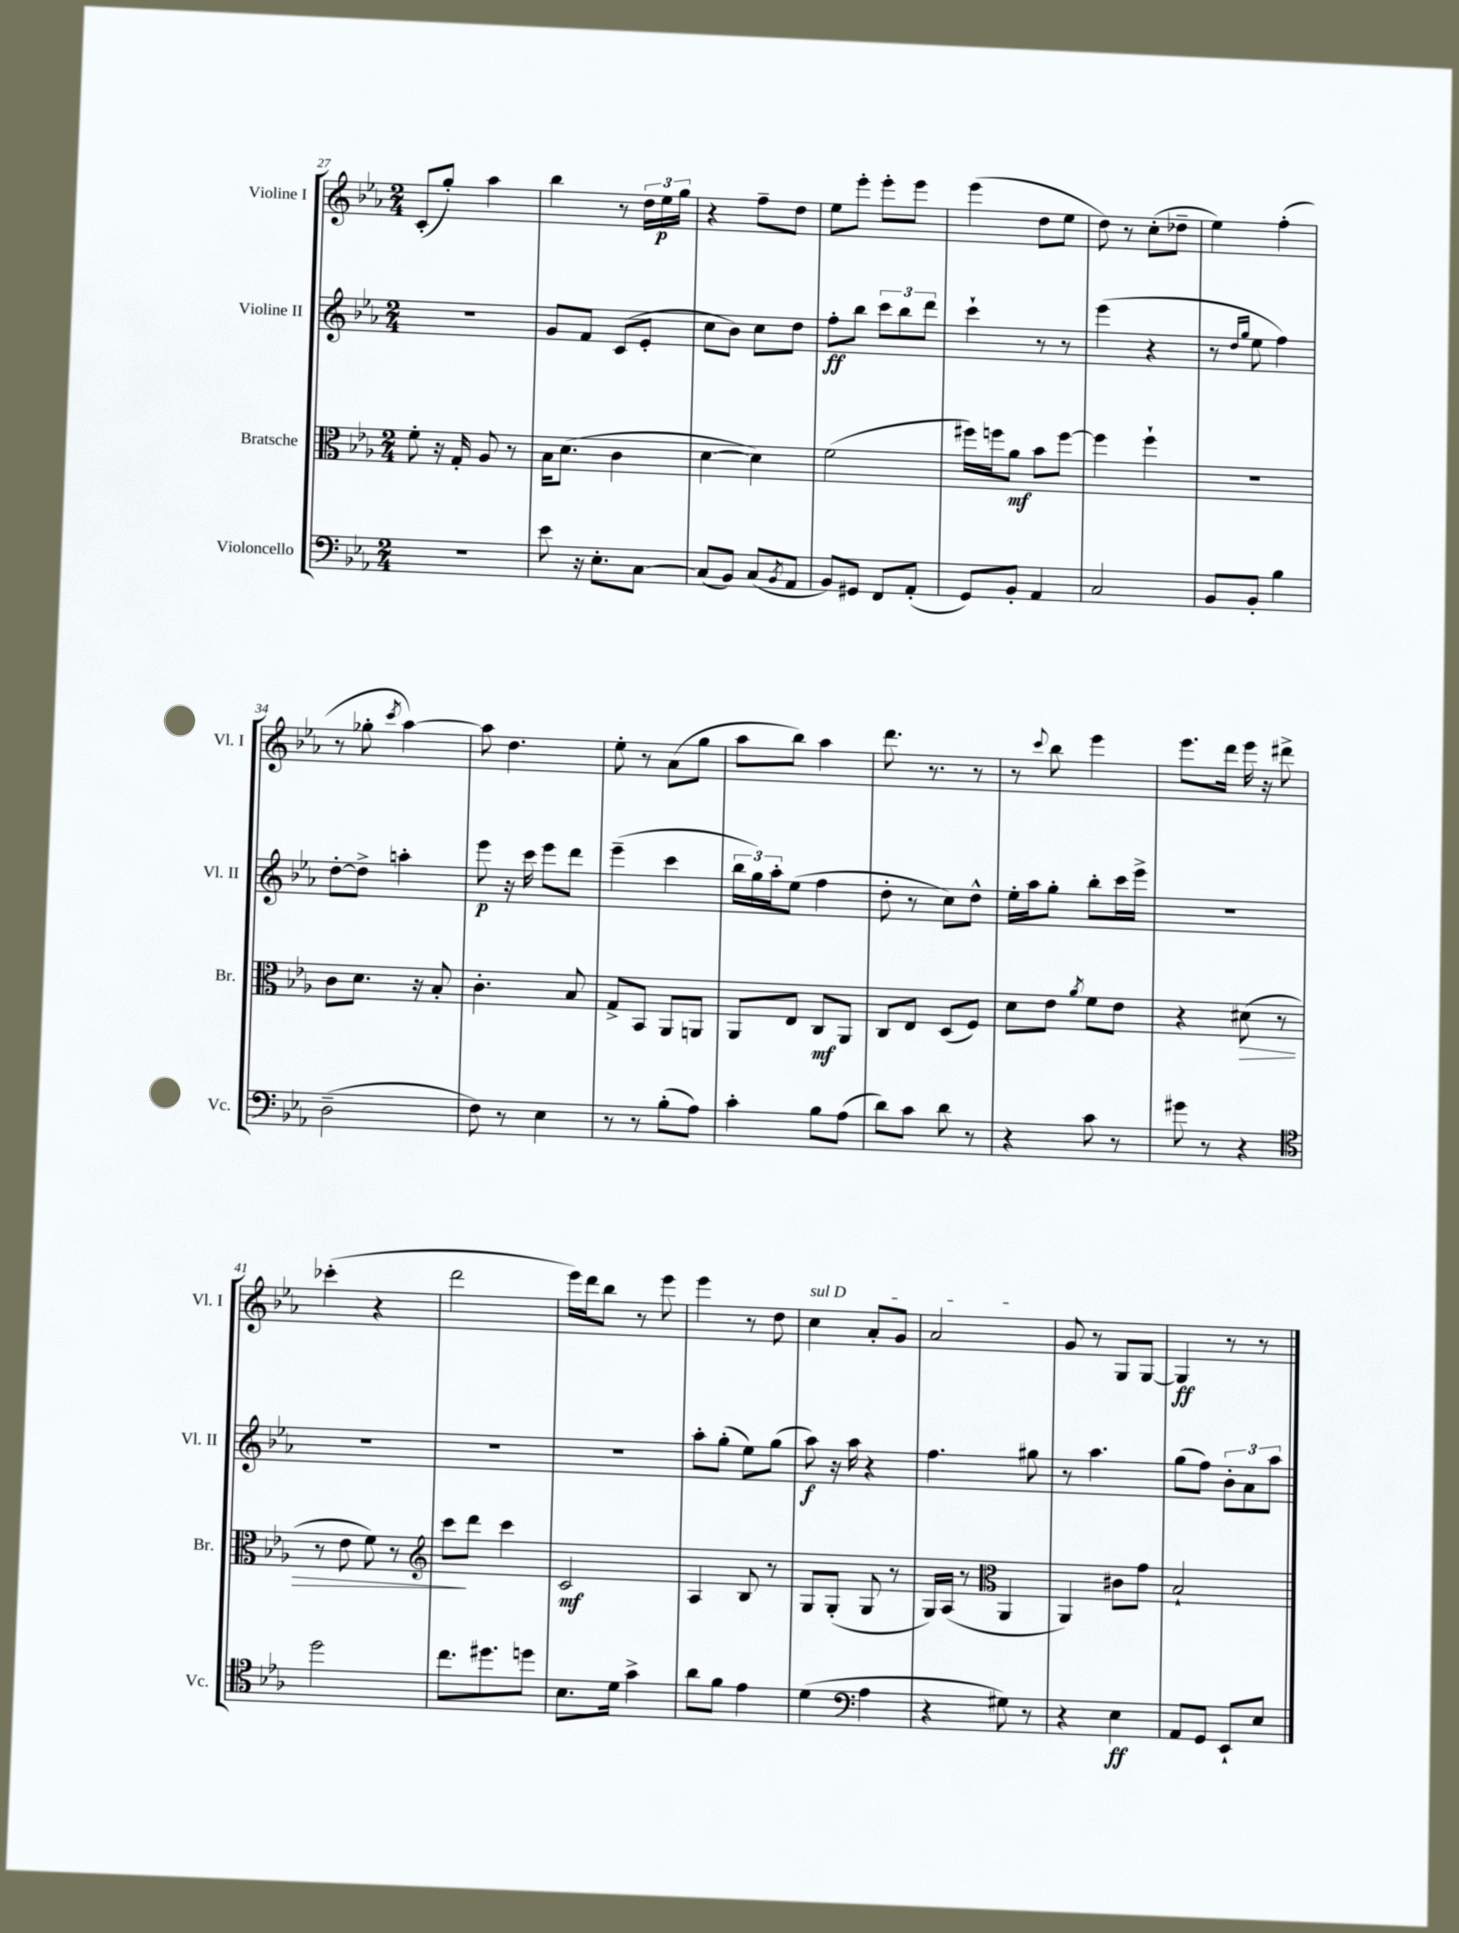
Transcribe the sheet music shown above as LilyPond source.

<<
\new StaffGroup <<
\new Staff = "s0" \with { instrumentName = "Violine I" shortInstrumentName = "Vl. I" } {
    \clef treble \key ees \major \numericTimeSignature \time 2/4
    c'8-.( g''8-.) aes''4 |
    bes''4 r8 \tuplet 3/2 { d''16 ees''16\p g''16 } |
    r4 f''8-- d''8 |
    ees''8 ees'''8-. ees'''8-. ees'''8 |
    ees'''4( d''8 ees''8 |
    d''8) r8 c''8-.( des''8-- |
    ees''4) f''4-.( |
    r8 ges''8-. \acciaccatura { c'''8 } aes''4~) |
    aes''8 d''4. |
    ees''8-. r8 aes'8( g''8 |
    aes''8 bes''8) aes''4 |
    d'''8. r8. r8 |
    r8 \appoggiatura { c'''8 } bes''8 ees'''4 |
    ees'''8. d'''16 ees'''16 r16 dis'''8-> |
    ces'''4-.( r4 |
    d'''2 |
    ees'''16) d'''16 bes''8 r8 ees'''8 |
    ees'''4 r8 d''8 |
    \once \override TextSpanner.bound-details.left.text = \markup { \italic "sul D" } c''4\startTextSpan aes'8-. g'8 |
    aes'2\stopTextSpan |
    g'8 r8 g8 g8~ |
    g4\ff r8 r8 \bar "|." |
}
\new Staff = "s1" \with { instrumentName = "Violine II" shortInstrumentName = "Vl. II" } {
    \clef treble \key ees \major \numericTimeSignature \time 2/4
    r2 |
    g'8 f'8 c'8( ees'8-. |
    c''8 bes'8) c''8 d''8 |
    f''8-.\ff bes''8 \tuplet 3/2 { c'''8 bes''8 d'''8 } |
    c'''4-! r8 r8 |
    ees'''4( r4 |
    r8 \grace { d''16 g''16 } ees''8 f''4) |
    d''8~-. d''8-> a''4-. |
    ees'''8\p r16 c'''16 ees'''8 d'''8 |
    ees'''4--( c'''4 |
    \tuplet 3/2 { bes''16 g''16) aes''16-. } ees''8( f''4 |
    d''8-. r8 c''8) d''8-^ |
    ees''16-. aes''16 g''8-. bes''8-. c'''16 ees'''16-> |
    R2 |
    R2 |
    R2 |
    R2 |
    aes''8-. g''8-.( ees''8) g''8( |
    aes''8\f) r16 aes''16 r4 |
    f''4. gis''8 |
    r8 aes''4. |
    g''8( f''8) \tuplet 3/2 { bes'8-. aes'8 aes''8 } \bar "|." |
}
\new Staff = "s2" \with { instrumentName = "Bratsche" shortInstrumentName = "Br." } {
    \clef alto \key ees \major \numericTimeSignature \time 2/4
    f'8-. r16 g16-. aes8 r8 |
    bes16 d'8.( c'4 |
    d'4~ d'4) |
    f'2( |
    fis''16) f''16 aes'8\mf bes'8 f''8~ |
    f''4 f''4-! |
    R2 |
    c'8 d'8. r16 bes8-. |
    c'4.-. bes8 |
    g8-> bes,8 aes,8 a,8 |
    aes,8 ees8 c8\mf aes,8 |
    c8 ees8 d8( f8) |
    d'8 ees'8 \acciaccatura { aes'8 } f'8 ees'8 |
    r4 dis'8\>( r8 |
    r8 ees'8 f'8) r8 |
    \clef treble c'''8\! d'''8 c'''4 |
    c'2\mf |
    aes4 bes8 r8 |
    g8 g8-.( g8 r8 |
    g16) aes16( r8 \clef alto aes,4 |
    aes,4) cis'8 g'8 |
    bes2-! \bar "|." |
}
\new Staff = "s3" \with { instrumentName = "Violoncello" shortInstrumentName = "Vc." } {
    \clef bass \key ees \major \numericTimeSignature \time 2/4
    R2 |
    ees'8 r16 ees8.-. c8~ |
    c8( bes,8) c8( \acciaccatura { bes,8 } aes,8 |
    bes,8) gis,8 f,8 aes,8-.( |
    g,8) bes,8-. aes,4 |
    c2 |
    bes,8 bes,8-. bes4 |
    d2--( |
    f8) r8 ees4 |
    r8 r8 bes8-.( aes8) |
    c'4-. bes8 aes8( |
    d'8) c'8 d'8 r8 |
    r4 c'8 r8 |
    gis'8 r8 r4 |
    \clef tenor d''2 |
    c''8. dis''8. d''8 |
    bes8. d'16 g'4-> |
    aes'8 f'8 ees'4 |
    d'4( \clef bass aes4 |
    r4 gis8) r8 |
    r4 ees4\ff |
    aes,8 g,8 ees,8-! ees8 \bar "|." |
}
>>
>>
\layout { \context { \Score currentBarNumber = #27 } }
